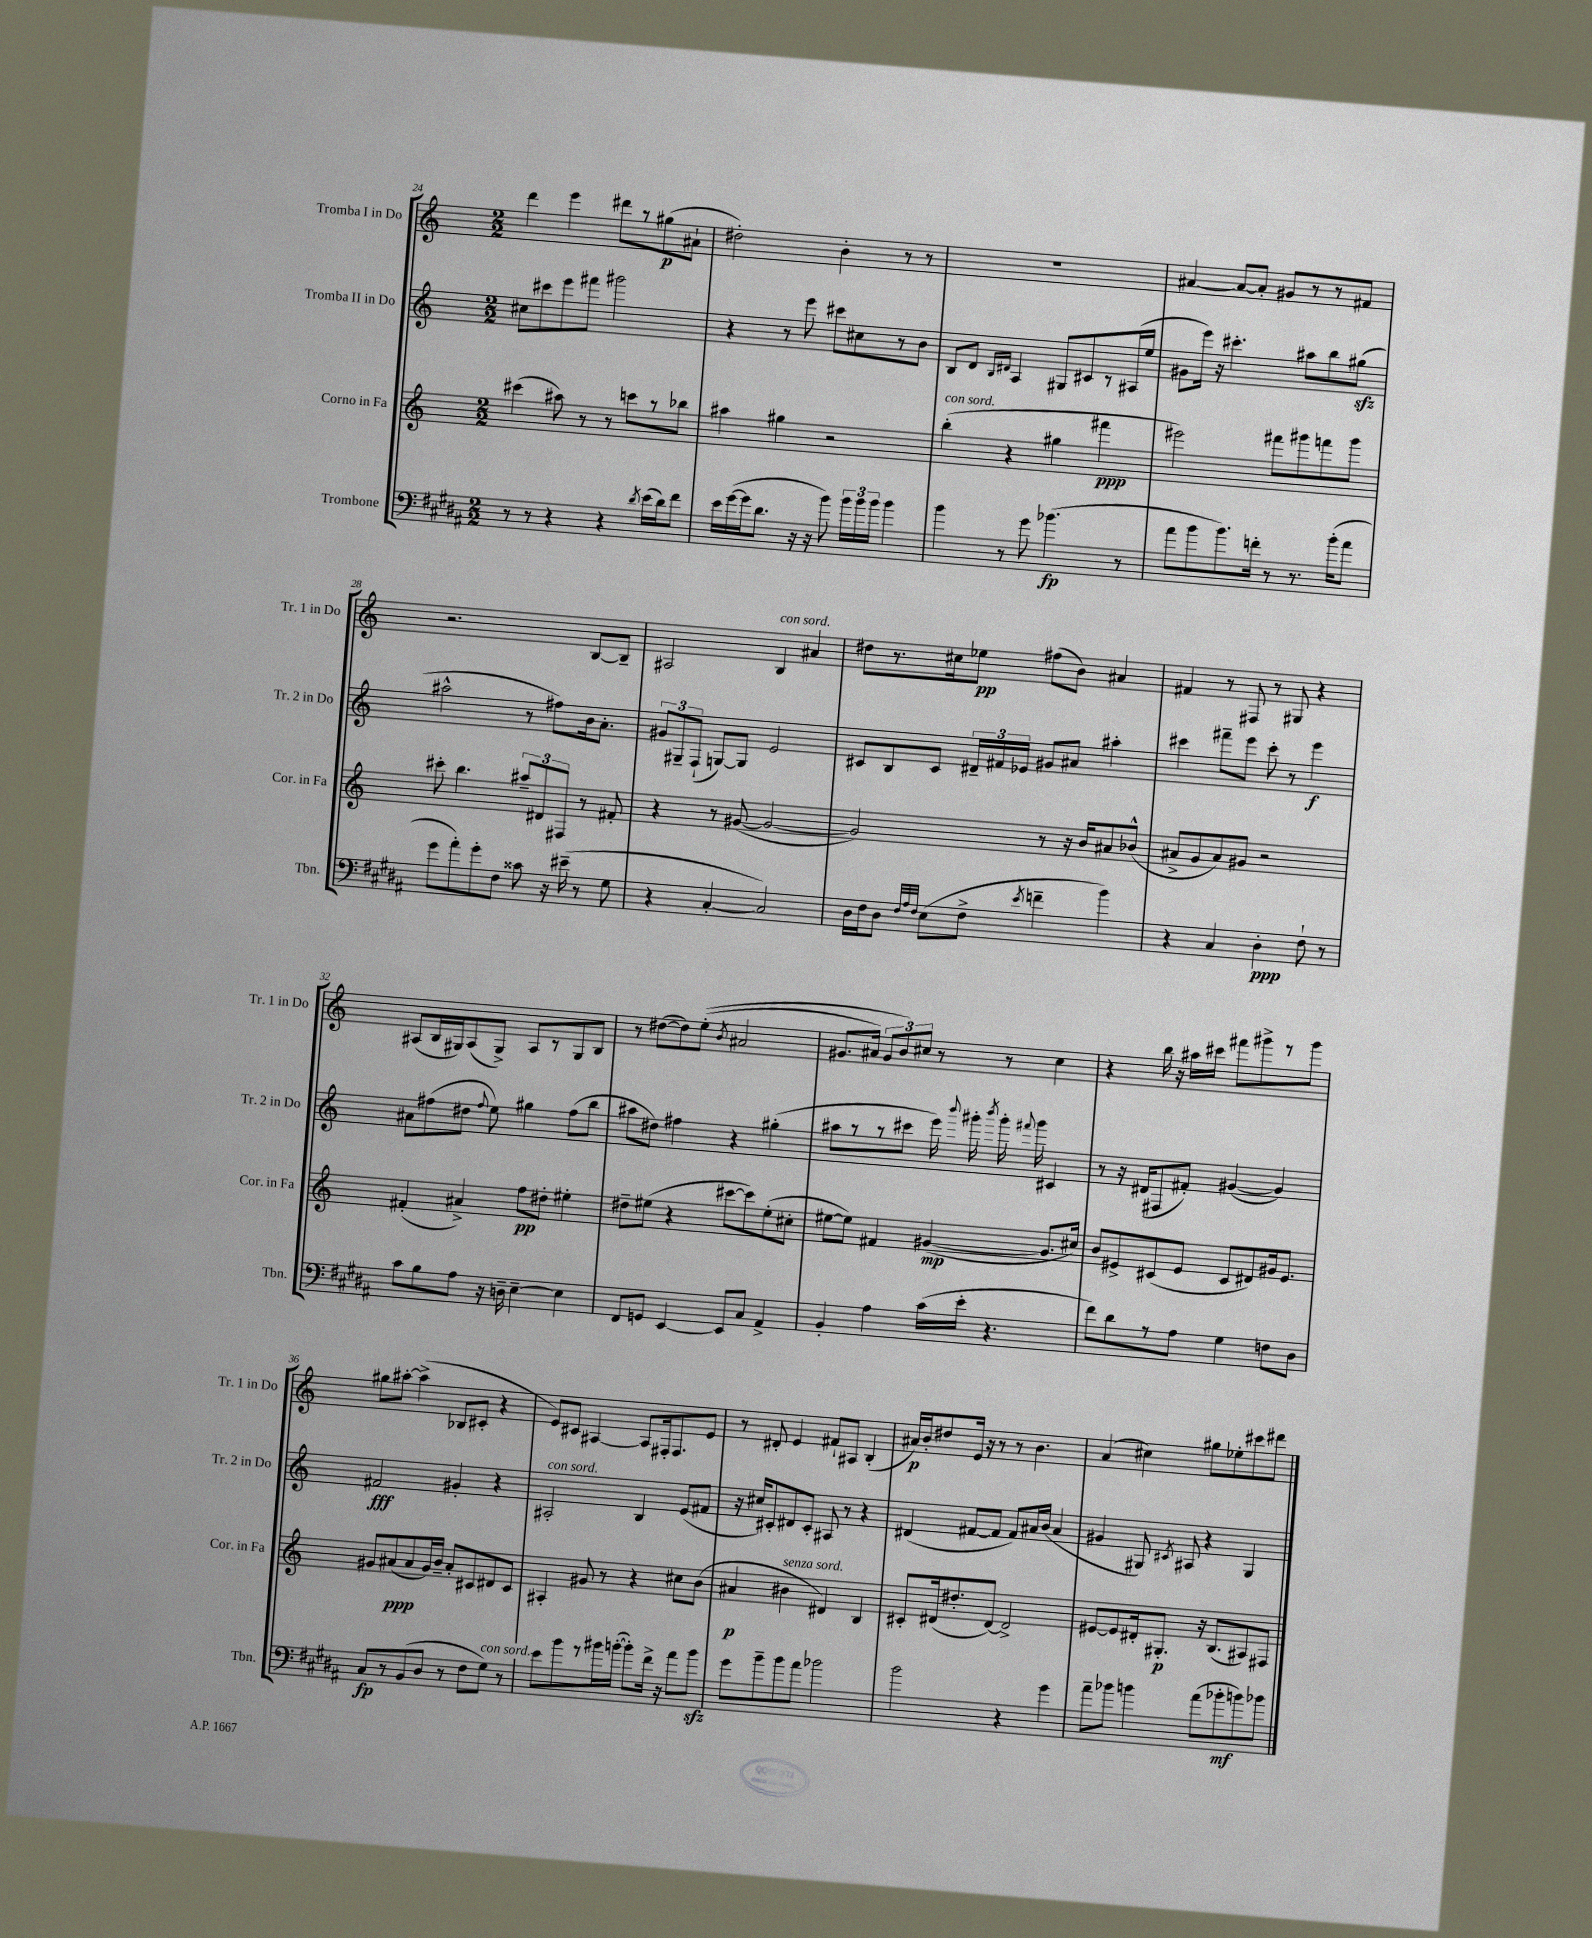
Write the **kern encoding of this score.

**kern	**kern	**kern	**kern
*staff4	*staff3	*staff2	*staff1
*clefF4	*clefG2	*clefG2	*clefG2
*k[f#c#g#d#a#]	*k[]	*k[]	*k[]
*M2/2	*M2/2	*M2/2	*M2/2
8r	(4ccc#\	8cc#\L	4ddd\
8r	.	8ccc#\	.
4r	8aa#\)	8eee\	4eee\
.	8r	8fff#\J	.
4r	8r	2ggg#\	8ddd#\L
.	8ccc\L	.	8r
8qd#/	.	.	.
(16e\LL	8r	.	(8gg#\
16d#\J)	.	.	.
8f#\J	8bb-\J	.	8a#`\J
=	=	=	=
16e\LL	4aa#\	4r	2dd#'\)
([16g#\	.	.	.
16g#\]J	.	.	.
8.d#\J	.	.	.
.	4gg#\	8r	.
16r	.	8eee\	.
16r	.	.	.
8b\)	2r	8ccc#\L	4b'\
24b\LL	.	8cc#\	.
24b\	.	.	.
24b\JJ	.	.	.
4b\	.	8r	8r
.	.	8b\J	8r
=	=	=	=
4b\	(4bb'\	8B/L	1r
.	.	8d/J	.
.	.	16qqB/LL	.
.	.	16qqd#/JJ	.
8r	4r	4A/	.
8g#\	.	.	.
(4.b-\	4gg#\	8G#/L	.
.	.	8c#/	.
.	4fff#\	8r	.
8r	.	(16A#/L	.
.	.	16ee/JJ	.
=	=	=	=
8a#\L	2eee#\)	8g#\L	[4a#/
8b\	.	16eee\Jk)	.
.	.	16r	.
8.b\)	.	4.ccc#'\	8a#/_L
.	.	.	8a#'/]J
16f'\Jk	.	.	.
8r	8fff#\L	.	8g#/L
8.r	8ggg#\	8aa#\L	8r
.	8fff\	8bb\	8r
(16b'\LK	.	.	.
8a#\J	8ggg#\J	(8gg#\J	8f#/J
=	=	=	=
8g#\L	8ccc#'\	2aa#^^\	2.r
8a#'\)	4.bb\	.	.
8g#'\	.	.	.
8F#\J	.	.	.
8c##\	12aa#~/L	8r	.
.	12d#/	.	.
16r	.	8ff#\L)	.
.	12F#/J	.	.
(16e#~\	.	.	.
8r	8r	16b\k	[8B/L
.	.	8.a'\J	.
8G#\	8f#'/	.	8B~/]J
=	=	=	=
4r	4r	12g#/L	2A#/
.	.	12G#~/	.
.	.	(12F`/J	.
[4C#'/	8r	[8G/L)	.
.	([8g#/	8G/]J	.
2C#/])	2g#/_	2e/	4B/
.	.	.	4a#/
=	=	=	=
16D#\LL	2g#/])	8c#/L	8dd#\L
16F#\J	.	.	.
8D#\J	.	8B/	8.r
32qqF#/LLL	.	.	.
32qqA#/	.	.	.
32qqF#/JJJ	.	.	.
(8E\L	.	8c#/J	.
.	.	.	16cc#\k
8F#^\J	.	24d#~/LL	8ee-\J
.	.	24f#/	.
.	.	24e-/JJ	.
8qe/	.	.	.
4f~\	8r	8g#/L	(8ff#\L
.	16r	8a#/J	8b\J)
.	16b/LK	.	.
4b\)	8a#/	4aa#'\	4a#/
.	(8b-^^/J	.	.
=	=	=	=
4r	8a#^/L	4ccc#\	4f#/
.	8g/	.	.
4C#/	8a#/)	8fff#~\L	8r
.	8g#/J	8eee\J	8F#/
4D#'\	2r	8ccc#'\	8r
.	.	8r	8G#/
8F#`\	.	4eee\	4r
8r	.	.	.
=	=	=	=
8c#\L	(4f#'/	8a#\L	(8A#/L
8B\	.	(8ff#\	16B/L
.	.	.	16G#/J)
8A#\J	4a#^/)	8dd#\J	(8A#/
.	.	8qqff#/	.
16r	.	8ee\)	8G#^/J)
16D~\	.	.	.
[4E~\	8ff\L	4gg#\	8A#/L
.	8dd#'\J	.	8r
4E\]	4ee#'\	(8ff#\L	8G#/
.	.	8bb\J	8B/J
=	=	=	=
8FF#/L	8dd#~\L	8aa#\L	8r
8GG/J	(8ee#\J	8dd#\J)	([8dd#\L
[4EE/	4r	4ff#\	8dd#\])
.	.	.	&((8ee'\J
.	.	.	8qb/
8EE/]L	[8ccc#\L	4r	2a#/
8C#/J	8ccc#\])	.	.
4AA#^/	(8ee#'\	(4gg#'\	.
.	8cc#'\J	.	.
=	=	=	=
4BB'/	[8ee#\L	8aa#\L	8.g#/L
.	8ee#\]J)	8r	.
.	.	.	16a#/Jk)
4A#\	4f#/	8r	12g#/L
.	.	.	12b/&)
.	.	8ccc#\J	.
.	.	.	12cc#/J
(16c#\LL	([4g#/	16eee\)	8r
.	.	8qqbbb/	.
16e'\JJ	.	16ggg#'\	.
.	.	8qbbb/	.
4.r	.	16ggg#'\	8r
.	.	8qqfff#/	.
.	.	16ggg#\	.
.	8.g#/]L	4c#/	4cc#\
.	16cc#/Jk)	.	.
=	=	=	=
8f#\L)	8b/L	8r	4r
8d#\	8e#^/	16r	.
.	.	(16d#/LK	.
8r	(8c#/	8F#/	16bb\
.	.	.	16r
8A#\J	8e#/J	8f#'/J)	16aa#\LL
.	.	.	16ccc#\JJ
4G#\	8c#/L	([4g#/	8fff#\L
.	8d#/)	.	8ggg#^\
8F\L	16g#/k	4g#/])	8r
.	8.e#/J	.	.
8D#\J	.	.	8ggg#\J
=	=	=	=
8C#/L	8g#/L	2f#/	8gg#\L
8r	(8a#/	.	[8aa#'\J
(8BB/	8a#/	.	(4aa#^\]
8D#/J	16g#/L)	.	.
.	16b~/JJ	.	.
8r	8a#'/L	4g#'/	8B-/L
8F#\L	8c#/	.	8c#'/J
8G#\J)	8d#/	4r	4r
8r	8c#/J	.	.
=	=	=	=
8e\L	4A#'/	2A#'/	8e/L)
8b\	.	.	8c#/J
8r	8g#/	.	[4A#/
16b#\L	8r	.	.
([16b'\JJ	.	.	.
8b'\]L)	4r	4B/	8A#/]L
16f#^\Jk	.	.	16F#'/k
16r	.	.	8.F#/
8a#\L	8cc#\L	(8e/L	.
8b\J	(8b\J	8f#/J	8e/J
=	=	=	=
8g#\L	4a#/	16r	8r
.	.	16cc#/LK)	.
8b~\	.	8c#'/	8d#'/
8b\	4b#\	8d#/	4e/
8a#\J	.	8c#'/J	.
2b-\	4d#/)	8A#/	8f#`/L
.	.	8r	8A#/J
.	4B/	4r	(4B'/
=	=	=	=
2b\	8c#'/L	(4d#/	16a#/LL)
.	.	.	16b'/J
.	(16d#/k	.	8dd#/
.	8.dd#'/	.	.
.	.	[8f#/L	16e/Jk
.	.	.	16r
.	[8d#/J)	8f#/]J	8r
4r	2d#^/]	8f#/L)	8r
.	.	16a#/L	4.b\
.	.	(16b/JJ	.
4g#\	.	4a#/	.
=	=	=	=
8a#~\L	[8e#/L	4g#/	(4a/
8b-\J	8e#/]	.	.
4b\	16d#'/k	8G#/)	4cc#\)
.	8.G#'/J	.	.
.	.	8qc#/	.
.	.	8A#/	.
(8a#\L	16r	4r	8gg#\L
.	(8.B/L	.	.
8b-'\	.	.	8ee-'\
8b\)	8A#/)	4G#/	8ccc#\
8b-\J	8F#/J	.	8ddd#\J
==	==	==	==
*-	*-	*-	*-
